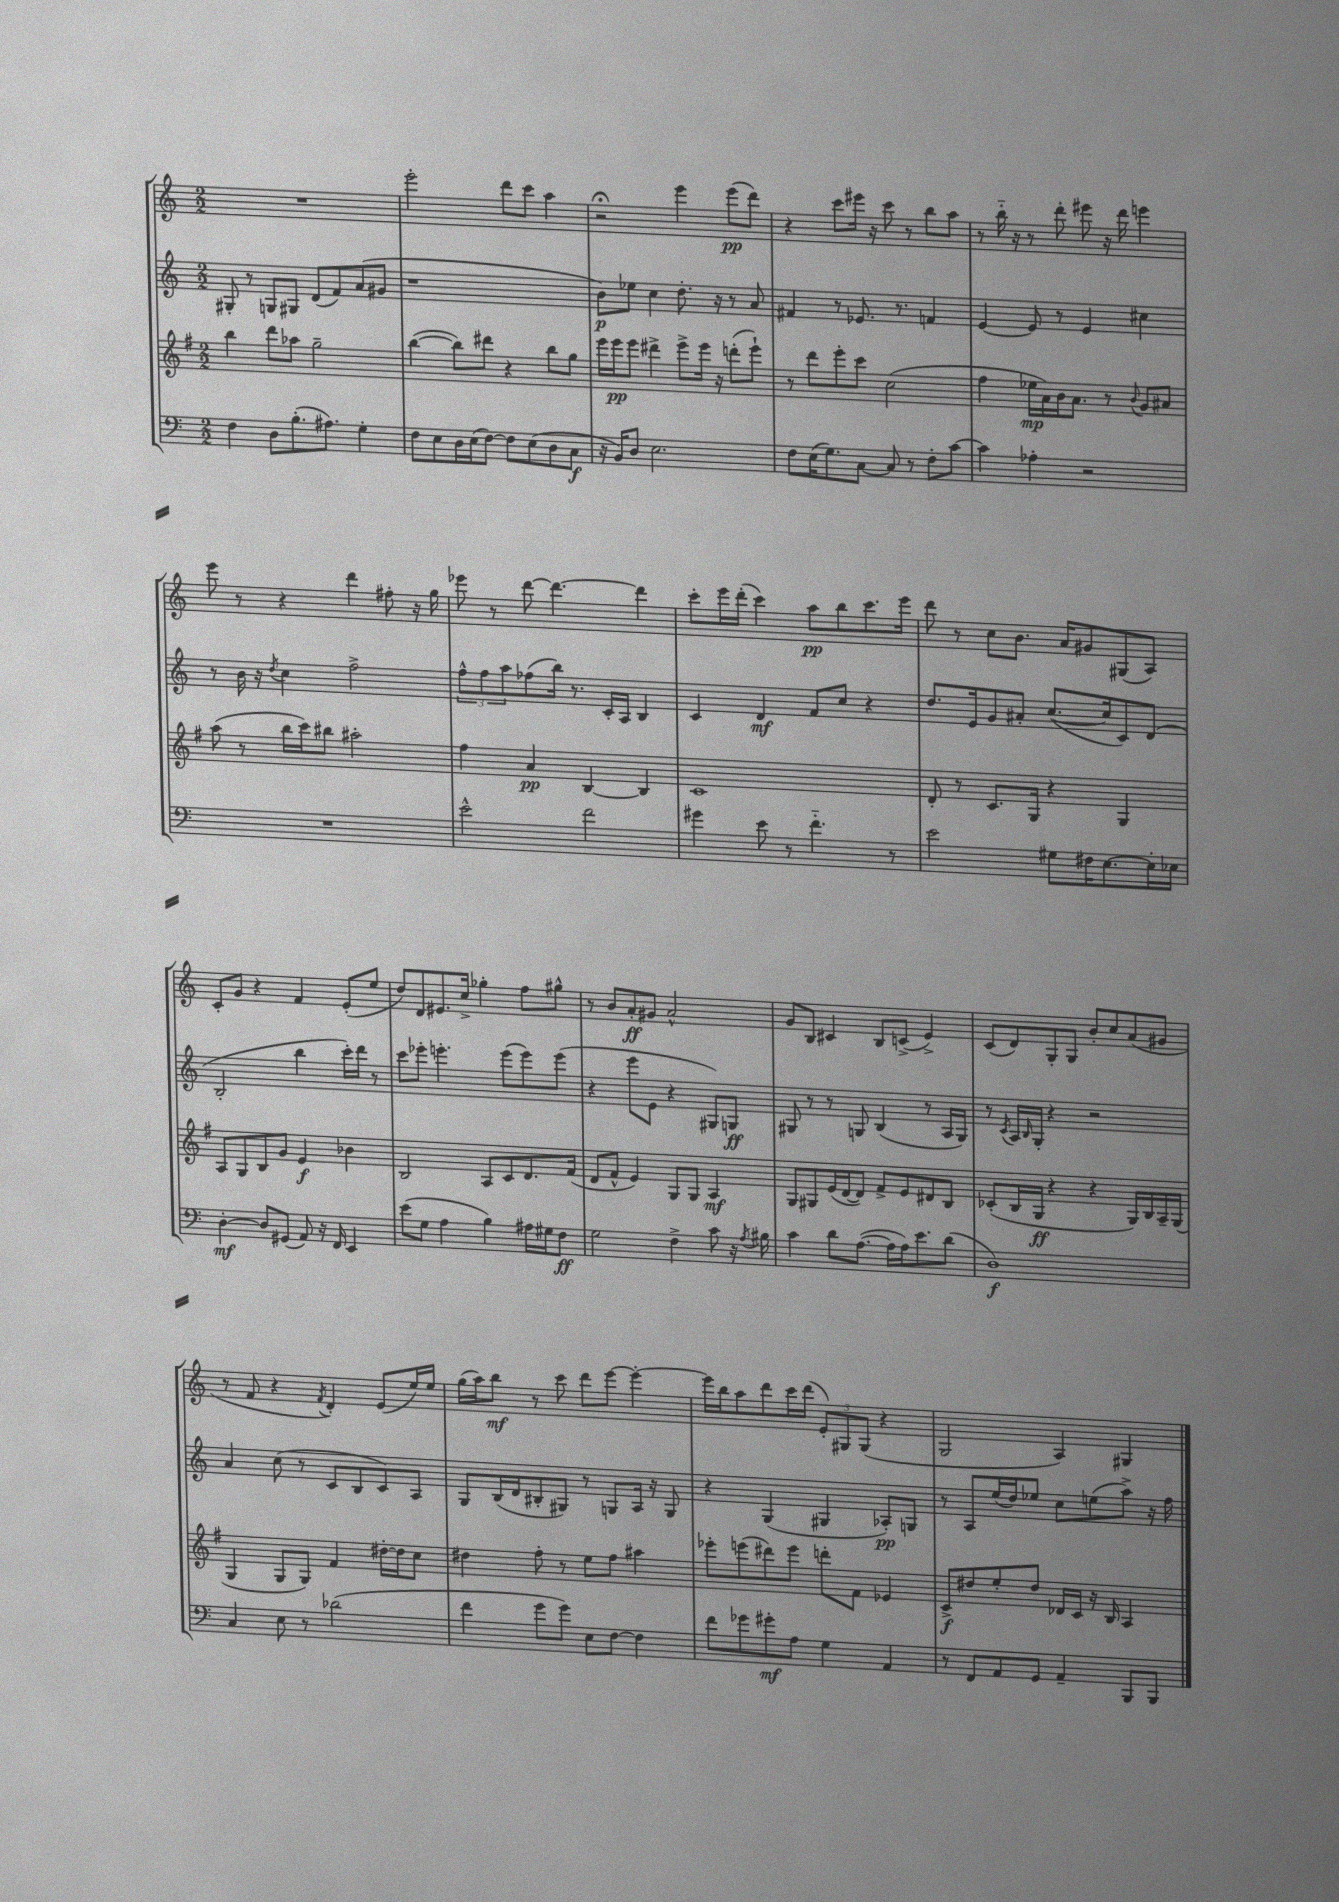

**kern	**kern	**kern	**kern
*staff4	*staff3	*staff2	*staff1
*clefF4	*clefG2	*clefG2	*clefG2
*k[]	*k[f#]	*k[]	*k[]
*M2/2	*M2/2	*M2/2	*M2/2
4F	4bb	8G#'	1r
.	.	8r	.
8D	8ddd	8G	.
(8.B'	8aa-	8G#	.
.	2gg~	(8d	.
8.A#)	.	.	.
.	.	8f)	.
4G'	.	(8a	.
.	.	8g#	.
=	=	=	=
8F	([4bb	1r	2eee'
8E	.	.	.
16D	8bb])	.	.
(16E	.	.	.
[8F)	8ddd#	.	.
8F]	4r	.	8ddd
(8E	.	.	8ccc
8D	8bb	.	4aa
8C	8gg	.	.
=	=	=	=
16r	16eee	8b)	2r;
16BB)	16eee	.	.
8D	8eee	8ee-	.
2.E	4ddd#^	4cc	.
.	8eee^	8.dd'	4eee
.	16eee	.	.
.	16r	16r	.
.	(8ddd'	8r	(8eee
.	8eee`)	8a	8ddd)
=	=	=	=
8F	8r	4f#	4r
(16E	8ddd	.	.
8.G)	.	.	.
.	8eee'	8r	8ccc
[8C	8ccc	8.e-	16eee#
.	.	.	16r
8C]	(2cc	.	8ccc
.	.	8.r	.
8r	.	.	8r
8F'	.	4f	8bb
[8c	.	.	8aa
=	=	=	=
4c]	4ff#	[4e	8r
.	.	.	16bb'~
.	.	.	16r
4A-'	16ee-	8e]	8r
.	16a)	.	.
.	16b	8r	8ddd'
.	8.a	.	.
2r	.	4e	8eee#
.	8r	.	16r
.	.	.	16ddd
.	8qqb	.	.
.	8g	4cc#	4eee
.	8a#	.	.
=	=	=	=
1r	(8aa	8r	8eee
.	8r	16b	8r
.	.	16r	.
.	.	8qdd	.
.	16bb	4cc	4r
.	16ccc)	.	.
.	8bb#	.	.
.	2aa#'	2ff^	4ddd
.	.	.	8ff#'
.	.	.	16r
.	.	.	16gg
=	=	=	=
2e^^	4ff#	12ff^^	8eee-
.	.	12ff	.
.	.	.	8r
.	.	12aa	.
.	4a	(8ff-	[8ddd
.	.	16bb)	4.ddd_
.	.	8.r	.
2f	[4B	.	.
.	.	16c'	.
.	.	16A	.
.	4B]	4B	4ddd]
=	=	=	=
4g#	1c	4c	8ccc'
.	.	.	16eee
.	.	.	(16ddd'
8e	.	4d	4ccc)
8r	.	.	.
4.f'~	.	8f	8aa
.	.	8cc	8bb
.	.	4r	8.ccc
8r	.	.	.
.	.	.	16eee
=	=	=	=
2e	8d'	8.dd	8ddd
.	8r	.	8r
.	.	16e	.
.	8.c	8g	8cc
.	.	8a#'	8.b
.	16G	.	.
8G#	4r	([8.cc	.
.	.	.	16a
16F#	.	.	8g#
[8.E	.	16cc]	.
.	4G	8c)	(8G#
16E']	.	(8d	8A)
16E-	.	.	.
=	=	=	=
[4D'	8A	2B'	8c'
.	8G	.	8g
8D]	8B	.	4r
(8GG#	8g	.	.
8AA)	4e	4bb	4f
16r	.	.	.
16FF	.	.	.
4EE	4b-	16ccc')	(8e'
.	.	16ddd	.
.	.	8r	8ee
=	=	=	=
(8e	2B	8ccc	8dd)
8G	.	8eee-'	8d
4A	.	4.eee'	8.e#
.	.	.	16cc^
4B)	8A	.	4gg-'
.	8c	(8eee	.
16A#	8.d	8eee)	8ff
16G#	.	.	.
8F	.	(8eee	8gg#^^
.	(16f#	.	.
=	=	=	=
2G	8d	4r	8r
.	8f#^^	.	8b
.	4e)	8eee	8a'
.	.	8e	8g#
4F^	8G	4r	2a^^
.	8G	.	.
8c	4A	8G#)	.
16r	.	8G	.
8qA	.	.	.
16B#	.	.	.
=	=	=	=
4c	8G	8G#	8g
.	8G#	8r	8B
8d	(16e	8r	4c#
.	[16d	.	.
([8.A	8d])	8G	.
.	8f#^	(4B	8B
16A]	.	.	.
16A)	8e	.	(8c^
8.e	.	.	.
.	8d#	8r	4e^)
(8d	8B	16A	.
.	.	16G)	.
=	=	=	=
1D)	(8c-'	8r	(8c
.	.	8qc	.
.	16B	16A	8d)
.	.	16qqB	.
.	16G	16G'	.
.	4r	4r	8G'
.	.	.	8G
.	4r	2r	8b'
.	.	.	8cc
.	16G)	.	(8a
.	16B	.	.
.	16A~	.	8g#
.	(16G	.	.
=	=	=	=
4C	4G	4a	8r
.	.	.	8f
8E	8G	(8cc	4r
8r	8G)	8r	.
.	.	.	8qf
(2d-	4f#	8c	4d')
.	.	8B	.
.	[16dd#'	8c)	(8e
.	16dd#]	.	.
.	8cc	8A	16ee)
.	.	.	16ee
=	=	=	=
4f	4dd#	8G	(16gg
.	.	.	16aa)
.	.	(16B	8bb
.	.	16d	.
8g	8ff#'	8B#'	8r
8g)	8r	8G#)	8ccc
8E	8ee	8r	8ddd
[8F	8ff#	8G	[8eee
4F]	4aa#	16A	4eee'_
.	.	16r	.
.	.	8G	.
=	=	=	=
8f	8eee-'	4r	16eee]
.	.	.	16bb
8g-	(8eee	.	8aa
8g#'	8ddd#)	(4G	8ddd
8A	8eee	.	16ccc
.	.	.	(16ddd
4G	8ddd'	4G#	12e')
.	.	.	12G#
.	8f#	.	.
.	.	.	(12G#
4AA	4e-	8A-')	4r
.	.	8G	.
=	=	=	=
8r	8c^	8r	2G
8FF	8dd#	8A	.
8AA	8ee'	(16ee	.
.	.	16dd)	.
8GG	8dd#	8ee-	.
4AA~	16d-	8cc	4A)
.	16c	.	.
.	16r	(8ee	.
.	16B	.	.
8BBB	4A	8aa^)	4G#
8BBB	.	16r	.
.	.	16ff	.
==	==	==	==
*-	*-	*-	*-
